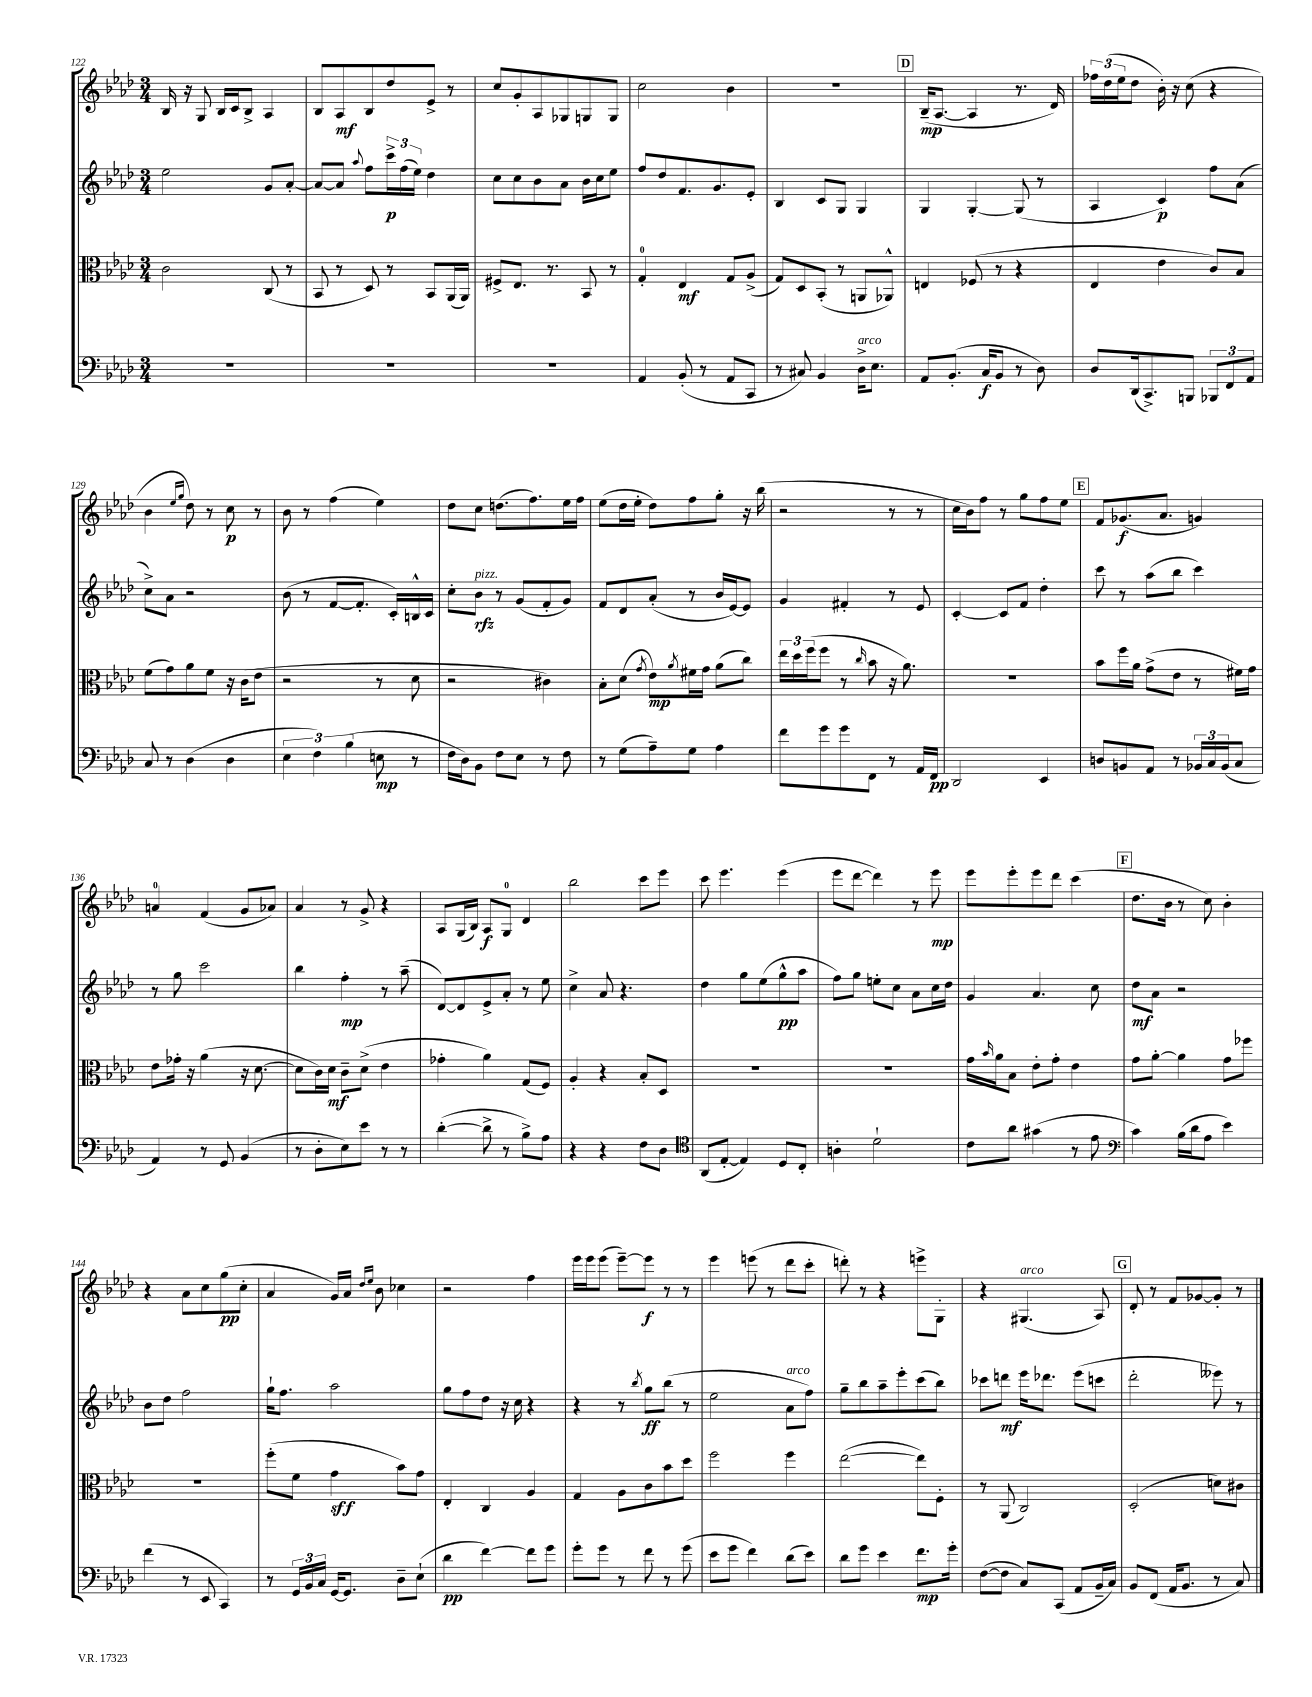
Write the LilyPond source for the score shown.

<<
\new StaffGroup <<
\new Staff = "s0" {
    \clef treble \key aes \major \numericTimeSignature \time 3/4
    bes16 r16 g8 bes16 c'16 bes8-> aes4 |
    bes8 aes8\mf bes8 des''8 ees'8-> r8 |
    c''8 g'8-. aes8 ges8 g8 g8 |
    c''2 bes'4 |
    R2. |
    \mark \markup { \box "D" } bes16--\mp( aes8.~ aes4 r8. des'16) |
    \tuplet 3/2 { fes''16 des''16( ees''16 } des''8 bes'16-.) r16 c''8( r4 |
    bes'4 \grace { ees''16 g''16 } des''8) r8 c''8\p r8 |
    bes'8 r8 f''4( ees''4) |
    des''8 c''8 d''8.( f''8.) ees''16 f''16 |
    ees''8( des''16 ees''16-. des''8) f''8 g''8-. r16 bes''16( |
    r2 r8 r8 |
    c''16 bes'16) f''8 r8 g''8 f''8 ees''8 |
    \mark \markup { \box "E" } f'8 ges'8.\f( aes'8. g'4) |
    a'4-0 f'4( g'8 aes'8) |
    aes'4 r8 g'8-> r4 |
    aes8 g16( bes16) aes8\f g8-0 des'4 |
    bes''2 c'''8 ees'''8 |
    c'''8 ees'''4. ees'''4( |
    ees'''8 des'''8~ des'''4) r8 ees'''8\mp |
    ees'''8 ees'''8-. ees'''8 des'''8 c'''4( |
    \mark \markup { \box "F" } des''8. bes'16 r8 c''8) bes'4-. |
    r4 aes'8 c''8 g''8\pp( c''8-. |
    aes'4 g'16) aes'16 \grace { des''16 ees''16 } bes'8 ces''4 |
    r2 f''4 |
    ees'''16 ees'''16 ees'''8( ees'''8~--) ees'''8\f r8 r8 |
    ees'''4 e'''8( r8 des'''8 c'''8-. |
    d'''8-.) r8 r4 e'''8-> g8-. |
    r4 gis4.^\markup { \italic "arco" }( aes8) |
    \mark \markup { \box "G" } des'8-. r8 f'8 ges'8~ ges'8-. r8 \bar "|." |
}
\new Staff = "s1" {
    \clef treble \key aes \major \numericTimeSignature \time 3/4
    ees''2 g'8 aes'8~-. |
    aes'8~ aes'8 \appoggiatura { aes''8 } f''8 \tuplet 3/2 { c'''16->\p f''16( ees''16) } des''4 |
    c''8 c''8 bes'8 aes'8 bes'16 c''16 ees''8 |
    f''8 des''8 f'8. g'8. ees'8-. |
    bes4 c'8 g8 g4 |
    \mark \markup { \box "D" } g4 g4~-. g8( r8 |
    aes4 c'4\p) f''8 aes'8( |
    c''8->) aes'8 r2 |
    bes'8( r8 f'8~ f'8.-. c'16-.) b16-^ c'16 |
    c''8-. bes'8\rfz^\markup { \italic "pizz." } r8 g'8( f'8-. g'8) |
    f'8 des'8 aes'8-.( r8 bes'16 ees'16~) ees'8 |
    g'4 fis'4-. r8 ees'8 |
    c'4~-. c'8 f'8 des''4-. |
    \mark \markup { \box "E" } c'''8 r8 aes''8( bes''8 c'''4) |
    r8 g''8 c'''2 |
    bes''4 f''4-.\mp r8 aes''8--( |
    des'8~) des'8 ees'8-> aes'8-. r8 ees''8 |
    c''4-> aes'8 r4. |
    des''4 g''8 ees''8( g''8-^\pp aes''8 |
    f''8) g''8 e''8-. c''8 aes'8 c''16 des''16 |
    g'4 aes'4. c''8 |
    \mark \markup { \box "F" } des''8\mf aes'8 r2 |
    bes'8 des''8 f''2 |
    g''16-! f''8. aes''2 |
    g''8 f''8 des''8 r16 c''16 r4 |
    r4 r8 \acciaccatura { bes''8 } g''8\ff bes''8( r8 |
    ees''2 aes'8^\markup { \italic "arco" } f''8) |
    g''8-- bes''8 aes''8-- ees'''8-. c'''8( bes''8) |
    ces'''8 d'''8\mf ees'''16 des'''8. ees'''8( c'''8 |
    \mark \markup { \box "G" } des'''2-. eeses'''8) r8 \bar "|." |
}
\new Staff = "s2" {
    \clef alto \key aes \major \numericTimeSignature \time 3/4
    c'2 c8( r8 |
    bes,8 r8 des8) r8 bes,8 aes,16( aes,16) |
    fis8-> ees8. r8. bes,8 r8 |
    g4-0-. ees4\mf g8 aes8->( |
    g8) des8 bes,8-.( r8 a,8 aes,8-^) |
    \mark \markup { \box "D" } e4 fes8( r8 r4 |
    ees4 ees'4 c'8) bes8 |
    f'8( g'8) aes'8 f'8 r16 c'16( ees'8 |
    r2 r8 des'8 |
    r2 cis'4) |
    bes8-. des'8( \acciaccatura { g'8 } ees'8\mp) \acciaccatura { aes'8 } fis'16 g'16 aes'8( c''8) |
    \tuplet 3/2 { ees''16 des''16 f''16( } f''8 r8 \grace { c''16 } bes'8 r16 aes'8.) |
    R2. |
    \mark \markup { \box "E" } bes'8 f''16 aes'16 g'8->( ees'8 r8 fis'16) g'16 |
    ees'8 ges'16-. r16 aes'4( r16 des'8.~ |
    des'8 c'16) des'16\mf c'8-- des'8->( ees'4 |
    ges'4-. aes'4) g8( f8) |
    aes4-. r4 bes8-. des8 |
    R2. |
    R2. |
    g'16 \grace { bes'16 } aes'16 bes8 ees'8-. g'8-. ees'4 |
    \mark \markup { \box "F" } g'8 aes'8~-. aes'4 g'8 fes''8 |
    R2. |
    f''8-.( f'8 g'4\sff bes'8) g'8 |
    ees4-. c4 aes4 |
    g4 aes8 c'8 bes'8 des''8 |
    f''2 f''4 |
    ees''2~( ees''8) f8-. |
    r8 aes,8( c2) |
    \mark \markup { \box "G" } des2-.( d'8) cis'8 \bar "|." |
}
\new Staff = "s3" {
    \clef bass \key aes \major \numericTimeSignature \time 3/4
    R2. |
    R2. |
    R2. |
    aes,4 bes,8-.( r8 aes,8 c,8 |
    r8 cis8) bes,4 des16->^\markup { \italic "arco" } ees8. |
    \mark \markup { \box "D" } aes,8 bes,8.-.( c16\f bes,8 r8 des8) |
    des8 des,16( c,8.->) b,,8 \tuplet 3/2 { bes,,8 f,8 aes,8 } |
    c8 r8 des4( des4 |
    \tuplet 3/2 { ees4 f4) bes4( } e8\mp r8 |
    f16 des16) bes,8 f8 ees8 r8 f8 |
    r8 g8( aes8--) g8 aes4 |
    f'8 g'8 g'8 f,8 r8 aes,16 f,16\pp |
    des,2 ees,4 |
    \mark \markup { \box "E" } d8 b,8 aes,8 r8 \tuplet 3/2 { bes,16 c16 bes,16( } c8 |
    aes,4) r8 g,8 bes,4( |
    r8 des8-. ees8) ees'8 r8 r8 |
    des'4~-.( des'8-> r8 bes8->) aes8 |
    r4 r4 f8 des8 |
    \clef tenor aes,8( ees8~-. ees4) des8 c8-. |
    a4-. des'2-! |
    c'8 aes'8 gis'4( r8 ees'8 |
    \mark \markup { \box "F" } \clef bass c'4) bes16( des'16 aes8 ees'4) |
    f'4( r8 ees,8 c,4) |
    r8 \tuplet 3/2 { g,16 bes,16 c16 } g,16~ g,8. des8-- ees8-!( |
    des'4\pp f'4~) f'8 g'8 |
    g'8-. g'8 r8 f'8 r8 g'8( |
    ees'8 g'8 f'4) des'8( ees'8) |
    des'8 g'8 ees'4 f'8.\mp g'16-. |
    f8~( f8 c8) c,8( aes,8 bes,16-- c16) |
    \mark \markup { \box "G" } bes,8 f,8( aes,16 bes,8. r8 c8) \bar "|." |
}
>>
>>
\layout { \context { \Score currentBarNumber = #122 } }
